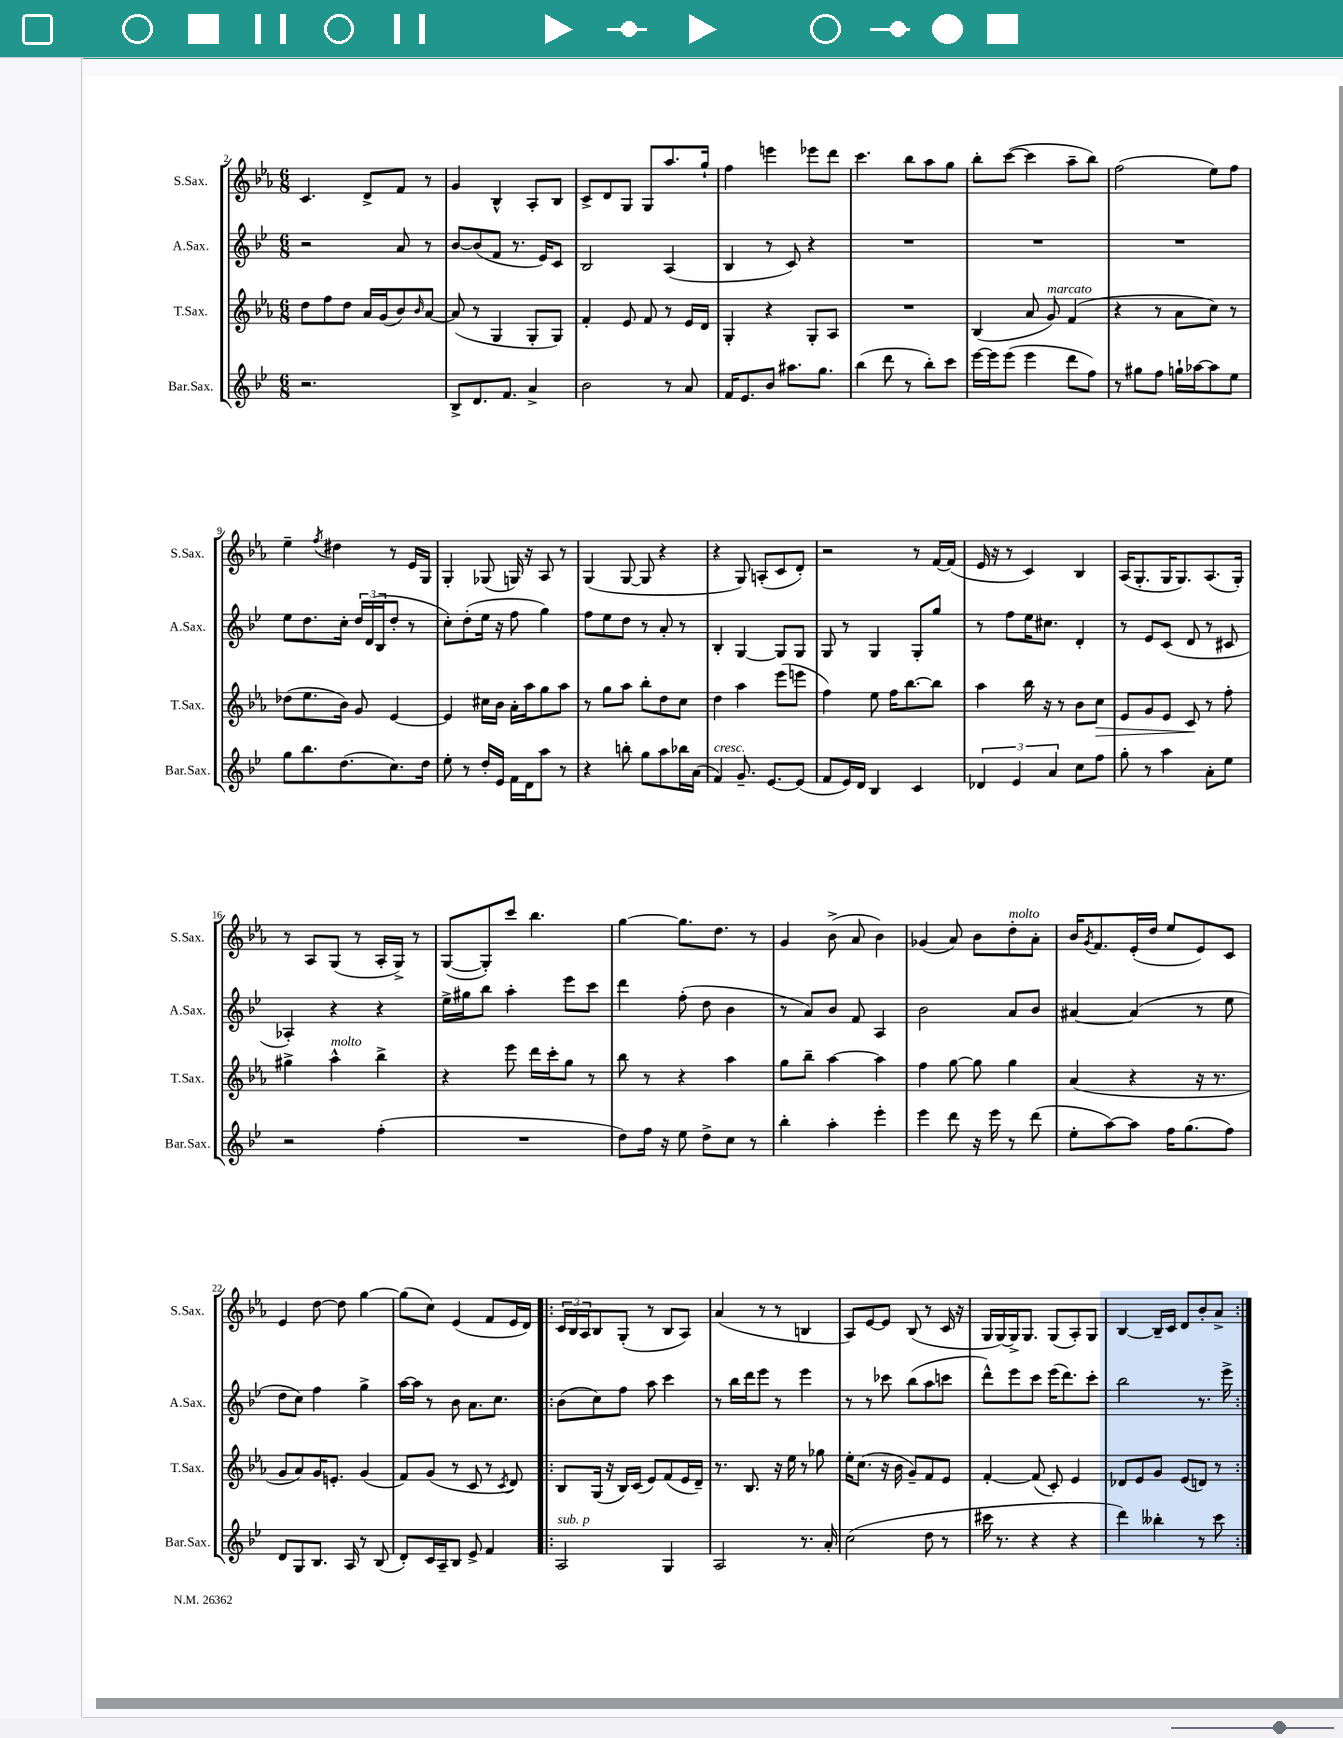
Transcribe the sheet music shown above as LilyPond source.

<<
\new StaffGroup <<
\new Staff = "s0" \with { instrumentName = "S.Sax." shortInstrumentName = "S.Sax." } {
    \clef treble \key ees \major \numericTimeSignature \time 6/8
    c'4. d'8-> f'8 r8 |
    g'4 bes4-^ aes8-. bes8 |
    c'8-> d'8 g8 g8 aes''8. g''16-! |
    f''4 e'''4 ees'''8 d'''8 |
    c'''4. bes''8 aes''8 g''8 |
    bes''8-. c'''8~( c'''4 aes''8-- bes''8) |
    f''2( ees''8) f''8 |
    ees''4-- \acciaccatura { f''8 } dis''4 r8 ees'16 g16 |
    g4-. ges8( g16) r16 aes8 r8 |
    g4( g8~ g8 r4 |
    r4 g8) a8-.( c'8 d'8-.) |
    r2 r8 f'16~ f'16( |
    ees'16 r16 r8 c'4) bes4 |
    aes16( g8.-. g16 g8.) aes8.( g16-.) |
    r8 aes8 g8( r8 aes16-. g16->) r8 |
    g8~( g8-.) c'''8 bes''4. |
    g''4~ g''8. d''8. r8 |
    g'4 bes'8->( aes'8 bes'4) |
    ges'4( aes'8) bes'8 d''8-.^\markup { \italic "molto" } aes'8-. |
    bes'16 \acciaccatura { g'8 } f'8. ees'16-.( d''16 ees''8 ees'8) c'8 |
    ees'4 d''8~ d''8 g''4~ |
    g''8( c''8) ees'4( f'8 ees'16 d'16) |
    \repeat volta 2 { \tuplet 3/2 { c'16 bes16 aes16 } bes8 g8-.( r8 bes8 aes8) |
    aes'4( r8 r8 b4 |
    aes8) ees'8~ ees'8 bes8( r8 c'16 r16 |
    g16 g16~) g16-> g8. g8( aes8-.) g8 |
    bes4~ bes16-- c'16 d'8 bes'8-. aes'8-> | }
}
\new Staff = "s1" \with { instrumentName = "A.Sax." shortInstrumentName = "A.Sax." } {
    \clef treble \key bes \major \numericTimeSignature \time 6/8
    r2 a'8 r8 |
    bes'8~ bes'8( f'8 r8. ees'16) c'8 |
    bes2 a4( |
    bes4 r8 c'8) r4 |
    R2. |
    R2. |
    R2. |
    ees''8 d''8. c''16-. \tuplet 3/2 { d''16 d'16( bes16 } d''8-. r8 |
    c''8-.) d''8-.( ees''16 r16 f''8 g''4) |
    f''8 ees''8 d''8 r8 a'8-. r8 |
    bes4-. g4~ g8 g8 |
    g8 r8 g4 g8-. g''8 |
    r8 f''8 ees''16 cis''8. d'4-. |
    r8 ees'8 c'8( d'8 r8 cis'8 |
    aes4-.) r4 r4 |
    ees''16-> gis''16 bes''8 a''4-. ees'''8 c'''8 |
    d'''4 f''8-.( d''8 bes'4 |
    r8 a'8) bes'8 f'8 a4 |
    bes'2 a'8 bes'8 |
    ais'4~ ais'4( r8 ees''8 |
    d''8 c''8) f''4 g''4-> |
    a''16~ a''16 r8 bes'8 a'8. c''8. |
    \repeat volta 2 { bes'8( c''8) f''8 a''8 c'''4 |
    r8 bes''16 d'''16 ees'''8 r8 ees'''4 |
    r8 r8 ces'''8 bes''8( a''8 c'''8 |
    d'''8-^) ees'''8 c'''8 ees'''16( d'''8.) c'''8-. |
    bes''2 r8. ees'''16-> | }
}
\new Staff = "s2" \with { instrumentName = "T.Sax." shortInstrumentName = "T.Sax." } {
    \clef treble \key ees \major \numericTimeSignature \time 6/8
    d''8 f''8 d''8 aes'16 g'16( bes'8) \grace { bes'16 } aes'8~ |
    aes'8( r8 g4 g8-. g8) |
    f'4-. ees'8 f'8 r8 ees'16 d'16 |
    g4-. r4 g8-. aes8 |
    R2. |
    bes4( aes'8 g'8^\markup { \italic "marcato" }) f'4( |
    r4 r8 aes'8 c''8) r8 |
    des''8( ees''8. bes'16) g'8 ees'4~ |
    ees'4 cis''16 bes'16 aes'16-. aes''16 g''8 aes''8 |
    r8 g''8 aes''8 bes''8-. d''8 c''8 |
    d''4 aes''4 ees'''8( e'''8 |
    f''4) ees''8 f''16 bes''8.~ bes''8 |
    aes''4 bes''16 r16 r8 bes'8 c''8\> |
    ees'8 g'8 ees'8 c'8\! r8 f''8-. |
    gis''4-> aes''4-^^\markup { \italic "molto" } bes''4-> |
    r4 ees'''8 d'''16 c'''16-. g''8 r8 |
    bes''8 r8 r4 aes''4 |
    g''8 bes''8-- aes''4~ aes''4 |
    f''4 g''8~ g''8 g''4 |
    aes'4( r4 r16 r8. |
    g'8 aes'8) g'16 e'8.-. g'4( |
    f'8) g'8( r8 c'8 r8 \acciaccatura { c'8 } d'8) |
    \repeat volta 2 { bes8 g16( r16 bes16) c'16( ees'8) f'8( ees'16 d'16--) |
    r8. bes8. r16 ees''16 r8 ges''8 |
    ees''16-. c''8.( r16 bes'16 g'8--) f'8 ees'8 |
    f'4~-. f'8( c'8-.) ees'4 |
    des'8 ees'8 g'8 ees'8( d'8) r8 | }
}
\new Staff = "s3" \with { instrumentName = "Bar.Sax." shortInstrumentName = "Bar.Sax." } {
    \clef treble \key bes \major \numericTimeSignature \time 6/8
    r2. |
    bes8-> d'8. f'8. a'4-> |
    bes'2 r8 a'8 |
    f'16 ees'8. bes'8 ais''8. g''8. |
    bes''4( d'''8 r8 bes''8-.) c'''8 |
    ees'''16~ ees'''16 ees'''8( ees'''4 d'''8 f''8) |
    r8 gis''8 f''8 g''16-! aes''16~ aes''8 ees''8 |
    g''8 bes''8. d''8.( c''8.) d''16 |
    ees''8-. r8 d''16-. ees'16 f'16 d'16 a''8 r8 |
    r4 b''8-. g''8 a''8 bes''16 a'16( |
    f'4^\markup { \italic "cresc." }) g'8.-- ees'8.~ ees'8( |
    f'8 ees'16) d'16 bes4 c'4 |
    \tuplet 3/2 { des'4 ees'4 a'4 } c''8 f''8 |
    g''8-. r8 a''4 a'8-. ees''8 |
    r2 f''4-.( |
    R2. |
    d''8) f''16 r16 ees''8 d''8-> c''8 r8 |
    bes''4-. a''4-. ees'''4-. |
    ees'''4 d'''8 r16 ees'''16 r8 d'''8( |
    ees''8-. a''8~) a''8 f''16 g''8.( f''8) |
    d'8 g8 bes8. a16 r8 bes8( |
    d'8-.) c'16 a16-- bes8 ees'8-> f'4 |
    \repeat volta 2 { a2^\markup { \italic "sub. p" } g4 |
    a2 r8. a'16-. |
    c''2( d''8 r8 |
    cis'''16 r8. r4 r4 |
    d'''4) beses''4-. r8 c'''8 | }
}
>>
>>
\layout { \context { \Score currentBarNumber = #2 } }
